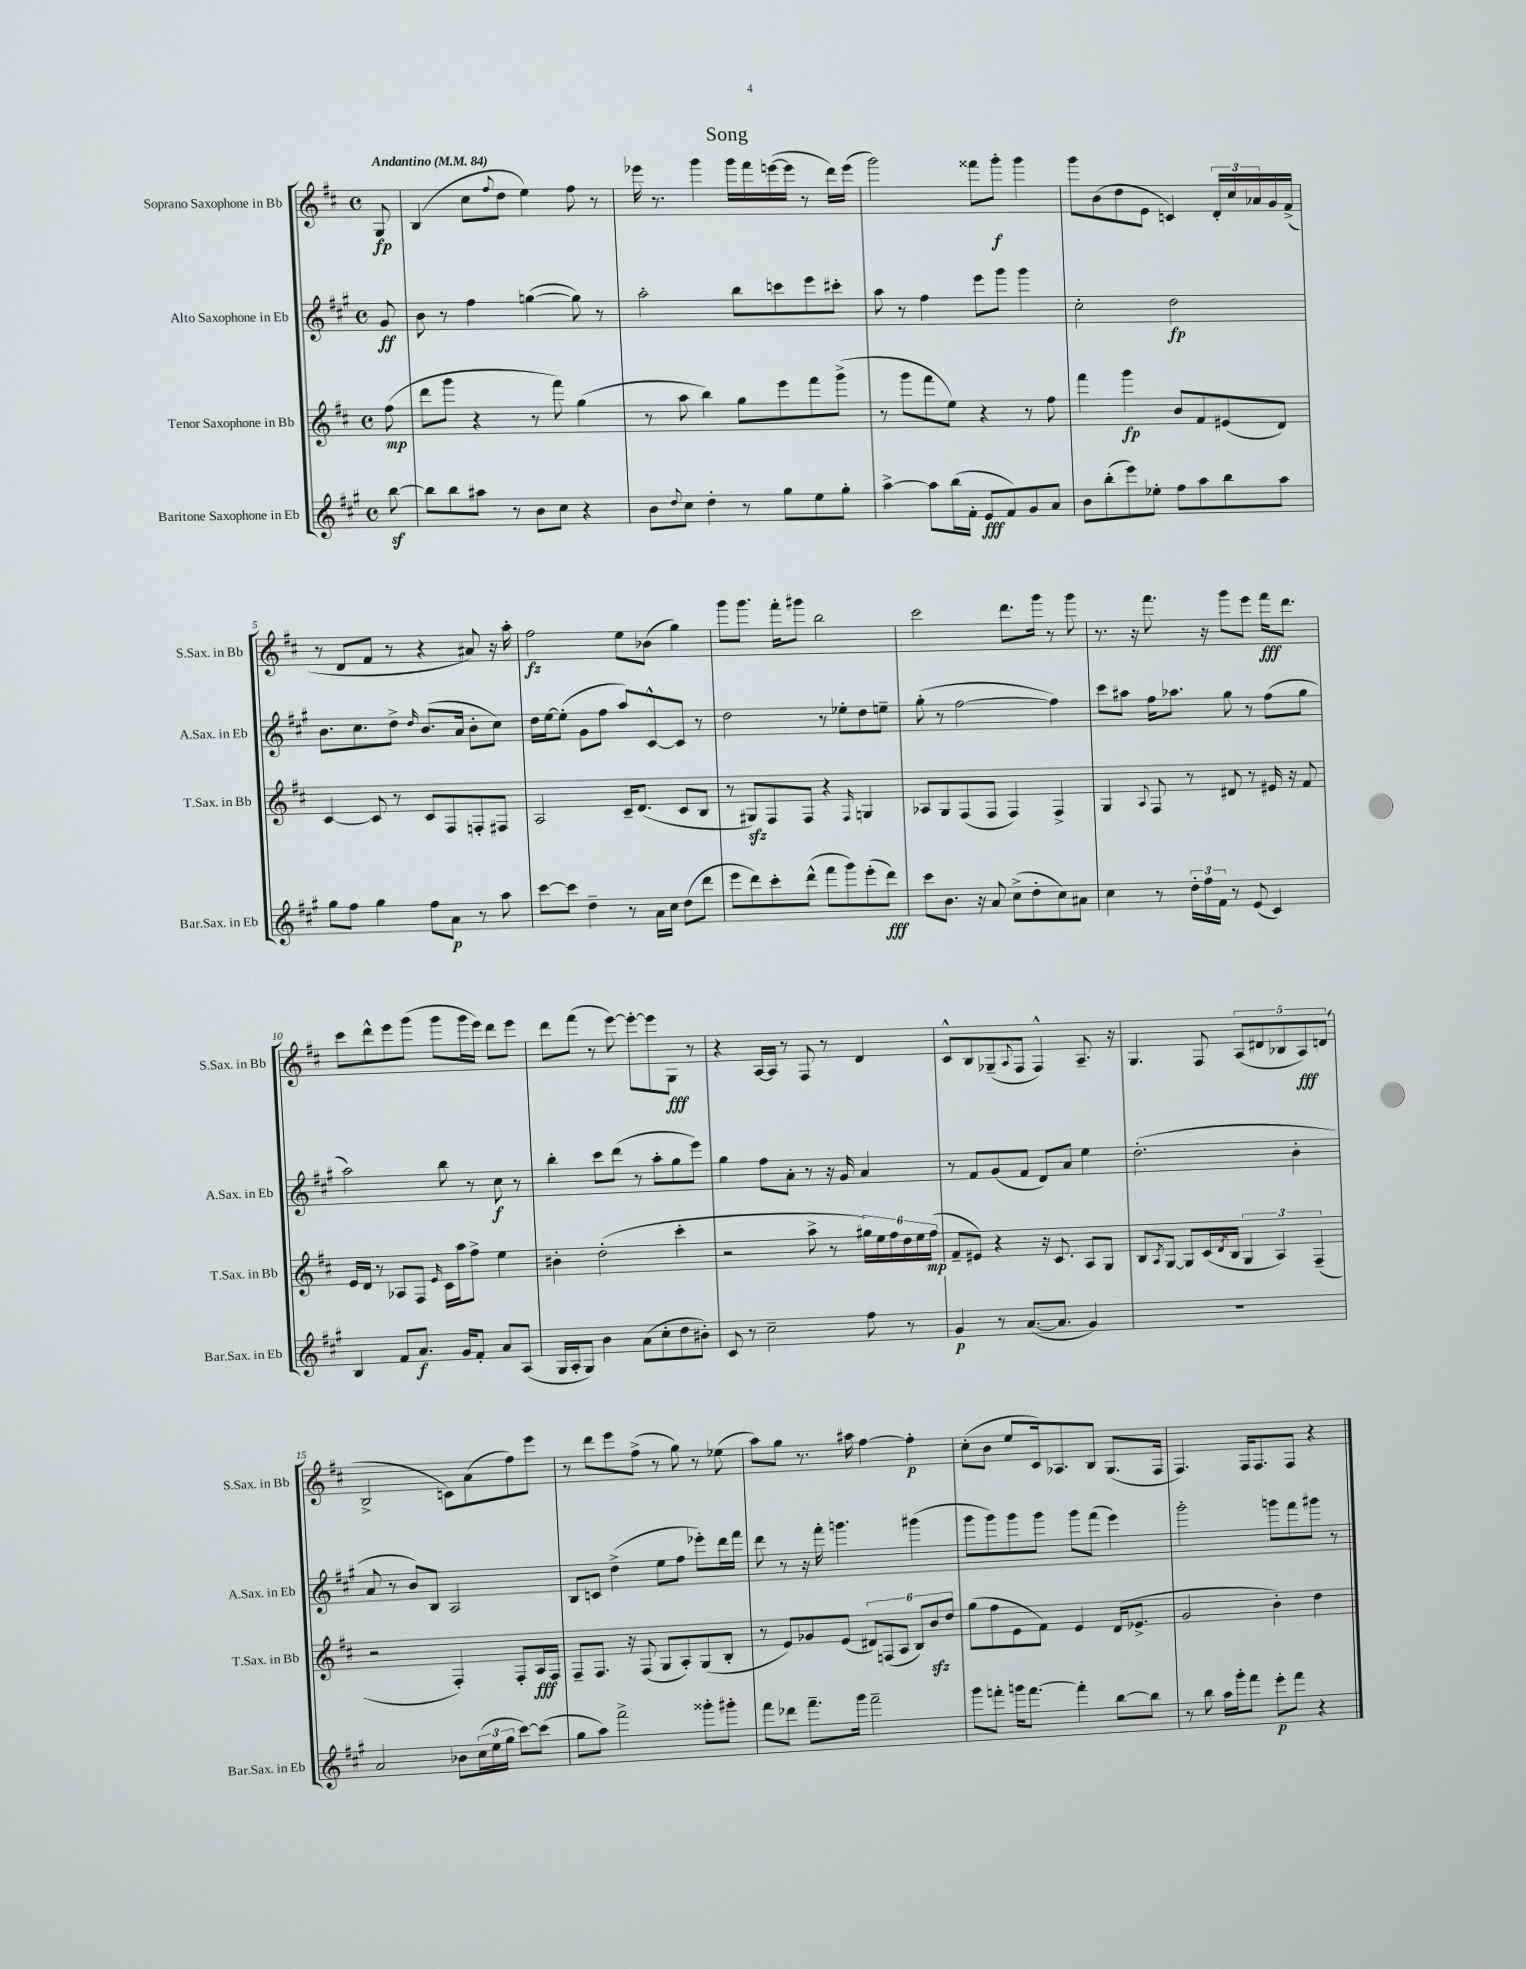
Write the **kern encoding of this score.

**kern	**kern	**kern	**kern
*staff4	*staff3	*staff2	*staff1
*clefG2	*clefG2	*clefG2	*clefG2
*k[f#c#g#]	*k[f#c#]	*k[f#c#g#]	*k[f#c#]
*M4/4	*M4/4	*M4/4	*M4/4
*met(c)	*met(c)	*met(c)	*met(c)
*MM84	*MM84	*MM84	*MM84
[8bb	(8ff#	8g#	8G
=	=	=	=
8bb]	8ddd	8b	(4B
8bb	8ggg	8r	.
8aa#	4r	4ff#	8cc#
.	.	.	8qqff#
8r	.	.	8dd
8b	8r	([4gg	4ee)
8cc#	8fff#)	.	.
4r	(4gg	8gg])	8ff#
.	.	8r	8r
=	=	=	=
8b	8r	2aa'	16eee-
.	.	.	8.r
8qqdd	.	.	.
8cc#	8aa	.	.
4dd'	4bb)	.	4ggg
8r	8gg	8bb	16ggg
.	.	.	16fff#
8gg#	8eee	8ccc	([16eee
.	.	.	16eee]
8ee	8fff#	8eee	8r
8gg#'	(8ggg^	8ccc#'	16ddd)
.	.	.	(16eee
=	=	=	=
[4aa^	8r	8aa	2ggg)
.	8ggg	8r	.
8aa]	8fff#	4ff#	.
(16bb	8ee)	.	.
16f#'	.	.	.
8e	4r	8eee	8fff##
8f#)	.	8ggg#	8ggg'
8g#	8r	4ggg#	4ggg
8a	8ff#	.	.
=	=	=	=
8b	4fff#	2cc#'	8ggg
(8bb'	.	.	(8b
8eee)	4ggg	.	8dd
8ee-'	.	.	8e
8ff#	8b	2dd	4c)
8aa	8f#	.	.
8bb	(8e#	.	24d'
.	.	.	24cc#
.	.	.	24a-
8aa	8d)	.	16g
.	.	.	(16f#^
=	=	=	=
8gg#	[4c#	8.b	8r
8ff#	.	.	8d
.	.	8.cc#	.
4gg#	8c#]	.	8f#
.	8r	8dd^	8r
.	.	16qqdd	.
8ff#	8c#	(8.b	4r
8a	8F#	.	.
.	.	16a	.
8r	8F'	8b'	8a#)
8aa	8F#	8cc#)	16r
.	.	.	16aa'
=	=	=	=
[8ccc#	2A	16dd	2ff#
.	.	[16ee	.
8ccc#]	.	(8ee']	.
4dd~	.	8g#	.
.	.	8ff#	.
8r	16c#~	8aa)	8ee
.	(8.d	.	.
16a	.	[8c#^^	(8b-
16cc#	.	.	.
(8dd	8c#	8c#]	4gg)
8ddd	8B	8r	.
=	=	=	=
8eee	8r	2dd	8ggg
8ddd)	8G#)	.	8.ggg
8ccc#'	8F#	.	.
.	.	.	16fff#'
(8ddd^^	8F#	.	8ggg#
8fff#	4r	8r	2bb
8ggg#)	.	8ee-'	.
.	16qqF#	.	.
(8eee'	4G	8dd	.
8ddd)	.	8ee~	.
=	=	=	=
8ccc#	8A-	(8gg#'	2ccc#
8.b	8G	8r	.
.	(8F#	[2ff#	.
16r	.	.	.
8a	8F#	.	.
(8cc#^	4F#)	.	8.ddd
8dd'	.	.	.
.	.	.	16ggg
8cc#)	4F#^	4ff#])	8r
8a#	.	.	8ggg
=	=	=	=
4cc#	4G	8ccc#	8.r
.	.	8aa#	.
.	.	.	16r
.	8qqA	.	.
8r	8F#	16ff#	8.fff#
.	.	8.aa-	.
24dd'	8r	.	.
24ff#	.	.	.
.	.	.	16r
24f#	.	.	.
8r	8d#	8gg#	8ggg
(8e	8r	8r	8eee
4c#)	16e#	(8ff#	16fff#
.	16r	.	8.ddd
.	8f#	8gg#	.
=	=	=	=
4B	16e	2aa)	8ccc#
.	16d	.	.
.	8r	.	8ddd^^
8f#	8A-	.	8eee
8.a	8F#	.	(8ggg
.	16qqe	.	.
.	16c#	8bb	8ggg
16g#	16aa	.	.
8f#'	8ff#^	8r	16ggg
.	.	.	16eee)
8a	4ee	8cc#	8ddd
(8A	.	8r	8eee
=	=	=	=
16G#	4b#'	4bb'	8ddd
16A'	.	.	.
8G#)	.	.	(8fff#
4b	(2dd'	8ccc#	8r
.	.	(8ddd	[8eee)
(8a	.	8r	8eee'_
8cc#'	.	8aa'	8eee]
8dd	4ccc#'	8gg#	8G
8b#')	.	8eee)	8r
=	=	=	=
8c#	2r	4gg#	4r
8r	.	.	.
2cc#~	.	8ff#	[16A
.	.	.	16A]
.	.	8a'	8r
.	8aa^	8r	8F#
.	8r	16r	8r
.	.	16g#	.
8ff#	24gg#)	4a	4d
.	24ee	.	.
.	24ff#	.	.
8r	24dd	.	.
.	24ee	.	.
.	(24ff#	.	.
=	=	=	=
4g#	8f#~	8r	8c#^^
.	8e#)	8f#	8B
8r	4r	(8g#	(8G-~
.	.	.	8qqA
([8.a	.	8f#	8F#
.	16r	8d)	4F#^^)
8.a]	8.c#	.	.
.	.	8a	.
4g#)	8A	4ee	8.A~
.	8G	.	.
.	.	.	16r
=	=	=	=
1r	8B	(2.dd'	4.G
.	8qA	.	.
.	[8G	.	.
.	8G]	.	.
.	(16c#	.	8F#
.	8qd	.	.
.	16B	.	.
.	6G	.	(10A
.	.	.	10d#
.	6A)	.	.
.	.	.	10B-
.	.	4b'	.
.	.	.	10A)
.	(6F#~	.	.
.	.	.	(10d
=	=	=	=
2a	2r	8a	2B^
.	.	8r	.
.	.	8b)	.
.	.	8B	.
8b-	4F#')	2A	8c)
(24cc#	.	.	(8a
24ee	.	.	.
24gg#	.	.	.
[8ccc#)	8F#'	.	8ff#)
(8ccc#]	16A	.	8eee
.	16F#	.	.
=	=	=	=
8gg#	8F#~	8B	8r
8aa)	8.F#	8c	8ddd
2fff#^	.	(4dd^	8eee
.	16r	.	.
.	(8F#	.	(8ff#^
.	8G	8ee	8r
.	8A')	8ff#	8gg)
8ggg##'	(8G	8eee-')	8r
8ggg#'	8B'	16ddd	(8ee-
.	.	16fff#	.
=	=	=	=
8fff#	8r	8ddd	8aa)
8ddd-	8e)	8r	8gg
8.fff#~	8g-	16r	8.r
.	.	16fff#'	.
.	(8e	4.ggg	.
16ggg#	.	.	16aa#
2fff#~	12d#)	.	[4ff#
.	(12F	.	.
.	12A	.	.
.	12B)	(4ggg#	4ff#']
.	12b	.	.
.	12dd	.	.
=	=	=	=
8ggg#	(8gg	8ggg#	(8cc#'
8fff'	8ff#	8ggg#)	8b
16ggg	8e	8ggg#	8ee
[8.fff	.	.	.
.	8f#)	8ggg#	16c#)
.	.	.	8.A-
4fff']	4e	8ggg#	.
.	.	(8fff#	8B
[8bb	(16d	4eee)	(8.G
.	8.e-^	.	.
8bb]	.	.	.
.	.	.	16F#
=	=	=	=
8r	2g	2ggg#'	4.F#)
8bb	.	.	.
16aa	.	.	.
16ggg#'	.	.	.
8fff#	.	.	16F#
.	.	.	8.F#
8eee'	4b')	8ggg	.
8fff#	.	8fff#	8F#
4r	4dd	8ggg#	4r
.	.	8r	.
==	==	==	==
*-	*-	*-	*-
